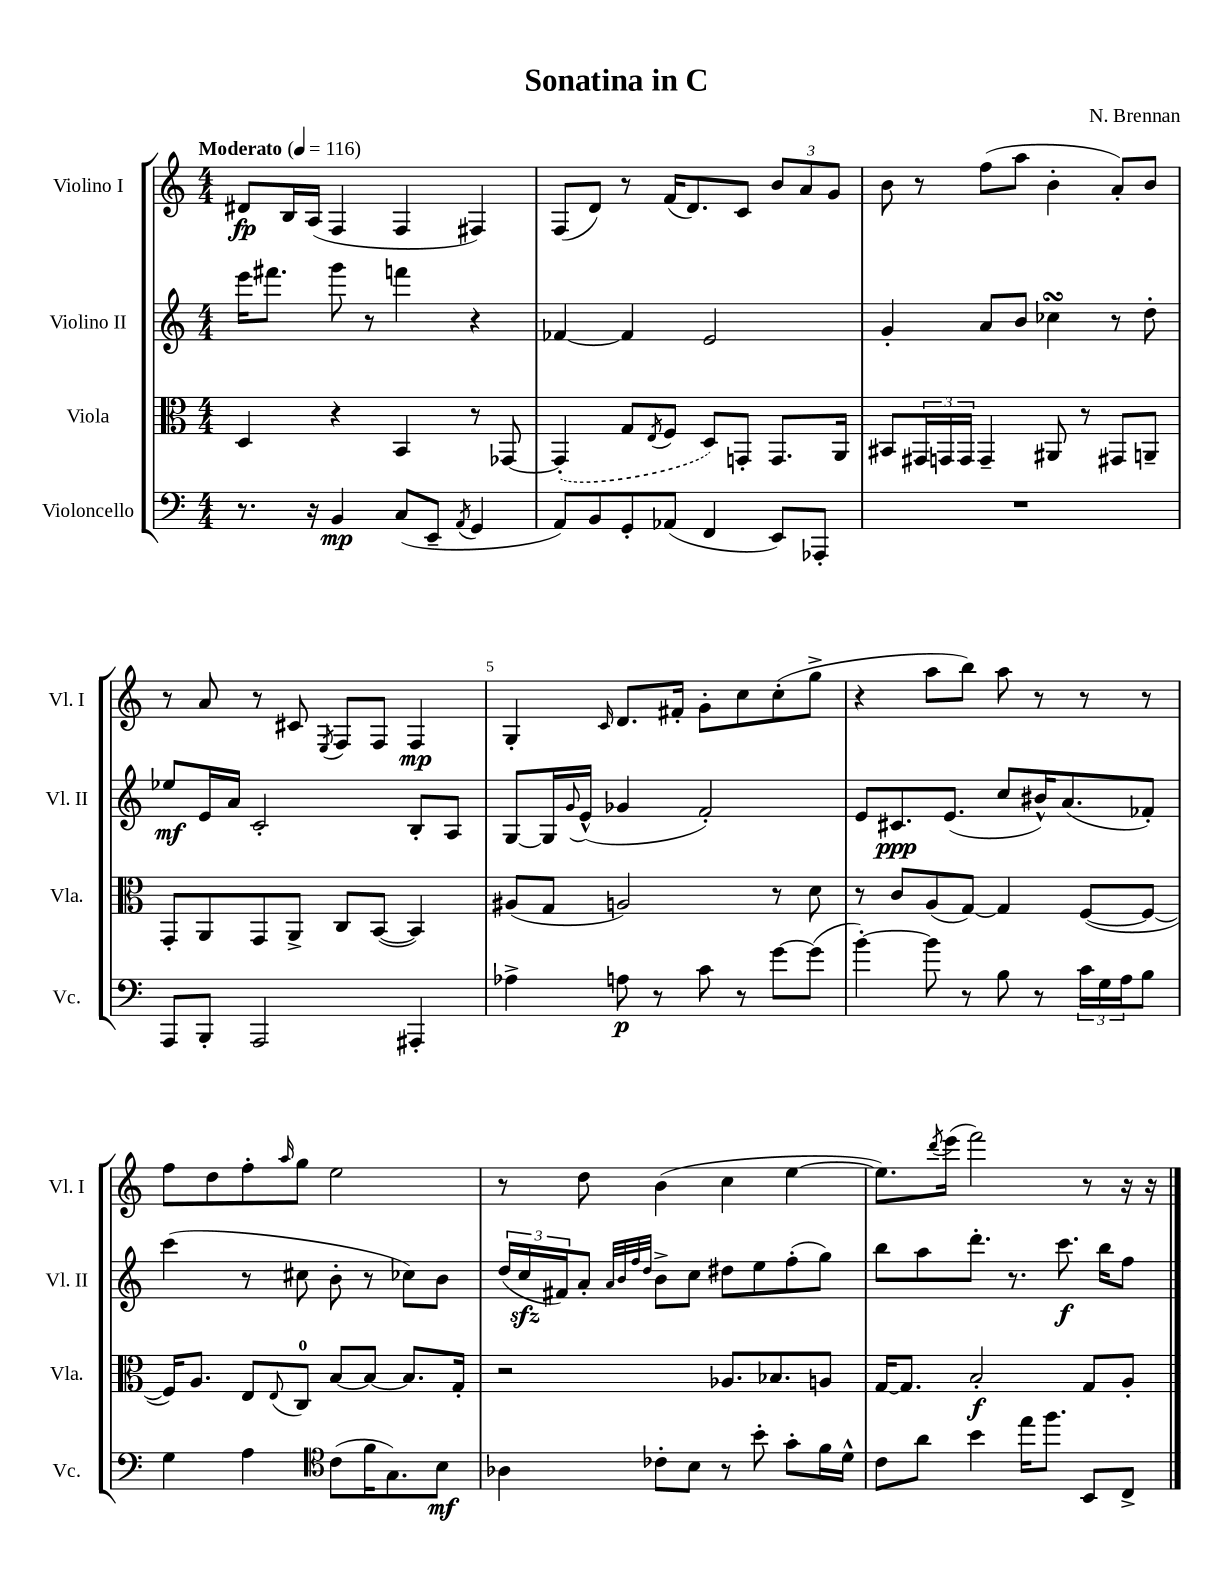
\header { title = "Sonatina in C" composer = "N. Brennan" }
<<
\new StaffGroup <<
\new Staff = "s0" \with { instrumentName = "Violino I" shortInstrumentName = "Vl. I" } {
    \clef treble \key c \major \numericTimeSignature \time 4/4 \tempo "Moderato" 4 = 116
    dis'8\fp b16 a16( f4 f4 fis4) |
    f8( d'8) r8 f'16( d'8.) c'8 \tuplet 3/2 { b'8 a'8 g'8 } |
    b'8 r8 f''8( a''8 b'4-. a'8-.) b'8 |
    r8 a'8 r8 cis'8 \acciaccatura { e8 } f8 f8 f4\mp |
    g4-. \grace { c'16 } d'8. fis'16-. g'8-. c''8 c''8-.( g''8-> |
    r4 a''8 b''8) a''8 r8 r8 r8 |
    f''8 d''8 f''8-. \grace { a''16 } g''8 e''2 |
    r8 d''8 b'4( c''4 e''4~ |
    e''8.) \acciaccatura { d'''8 } e'''16( f'''2) r8 r16 r16 \bar "|." |
}
\new Staff = "s1" \with { instrumentName = "Violino II" shortInstrumentName = "Vl. II" } {
    \clef treble \key c \major \numericTimeSignature \time 4/4
    e'''16 fis'''8. g'''8 r8 f'''4 r4 |
    fes'4~ fes'4 e'2 |
    g'4-. a'8 b'8 ces''4\turn r8 d''8-. |
    ees''8\mf e'16 a'16 c'2-. b8-. a8 |
    g8~ g16 \appoggiatura { g'8 } e'16-^( ges'4 f'2-.) |
    e'8 cis'8.\ppp e'8.( c''8 bis'16-^) a'8.( fes'8-.) |
    c'''4( r8 cis''8 b'8-. r8 ces''8) b'8 |
    \tuplet 3/2 { d''16( c''16\sfz fis'16) } a'8-. \grace { a'32 b'32 f''32 d''32 } b'8-> c''8 dis''8 e''8 f''8-.( g''8) |
    b''8 a''8 d'''8.-. r8. c'''8.\f b''16 f''8 \bar "|." |
}
\new Staff = "s2" \with { instrumentName = "Viola" shortInstrumentName = "Vla." } {
    \clef alto \key c \major \numericTimeSignature \time 4/4
    d4 r4 b,4 r8 ges,8~ |
    \once \slurDashed ges,4-.( g8 \acciaccatura { e8 } f8 d8) g,8-. g,8. a,16 |
    bis,8 \tuplet 3/2 { gis,16 g,16 g,16 } g,4-- ais,8 r8 gis,8 a,8-- |
    g,8-. a,8 g,8 a,8-> c8 b,8~( b,4) |
    ais8( g8 a2) r8 d'8 |
    r8 c'8 a8( g8~) g4 f8~( f8~ |
    f16) a8. e8 \appoggiatura { e8 } c8-0 b8~ b8~ b8. g16-. |
    r2 aes8. bes8. a8 |
    g16~ g8. b2-.\f g8 a8-. \bar "|." |
}
\new Staff = "s3" \with { instrumentName = "Violoncello" shortInstrumentName = "Vc." } {
    \clef bass \key c \major \numericTimeSignature \time 4/4
    r8. r16 b,4\mp c8( e,8-- \acciaccatura { a,8 } g,4 |
    a,8) b,8 g,8-. aes,8( f,4 e,8) aes,,8-. |
    R1 |
    a,,8 b,,8-. a,,2 ais,,4-. |
    aes4-> a8\p r8 c'8 r8 g'8~ g'8( |
    b'4~-.) b'8 r8 b8 r8 \tuplet 3/2 { c'16 g16 a16 } b8 |
    g4 a4 \clef tenor c'8( f'16 g8.) b8\mf |
    aes4 ces'8-. b8 r8 b'8-. g'8-. f'16 d'16-^ |
    c'8 a'8 b'4 e''16 f''8. b,8 c8-> \bar "|." |
}
>>
>>
\layout { \context { \Score \override BarNumber.break-visibility = ##(#f #t #t) barNumberVisibility = #(every-nth-bar-number-visible 5) } }
